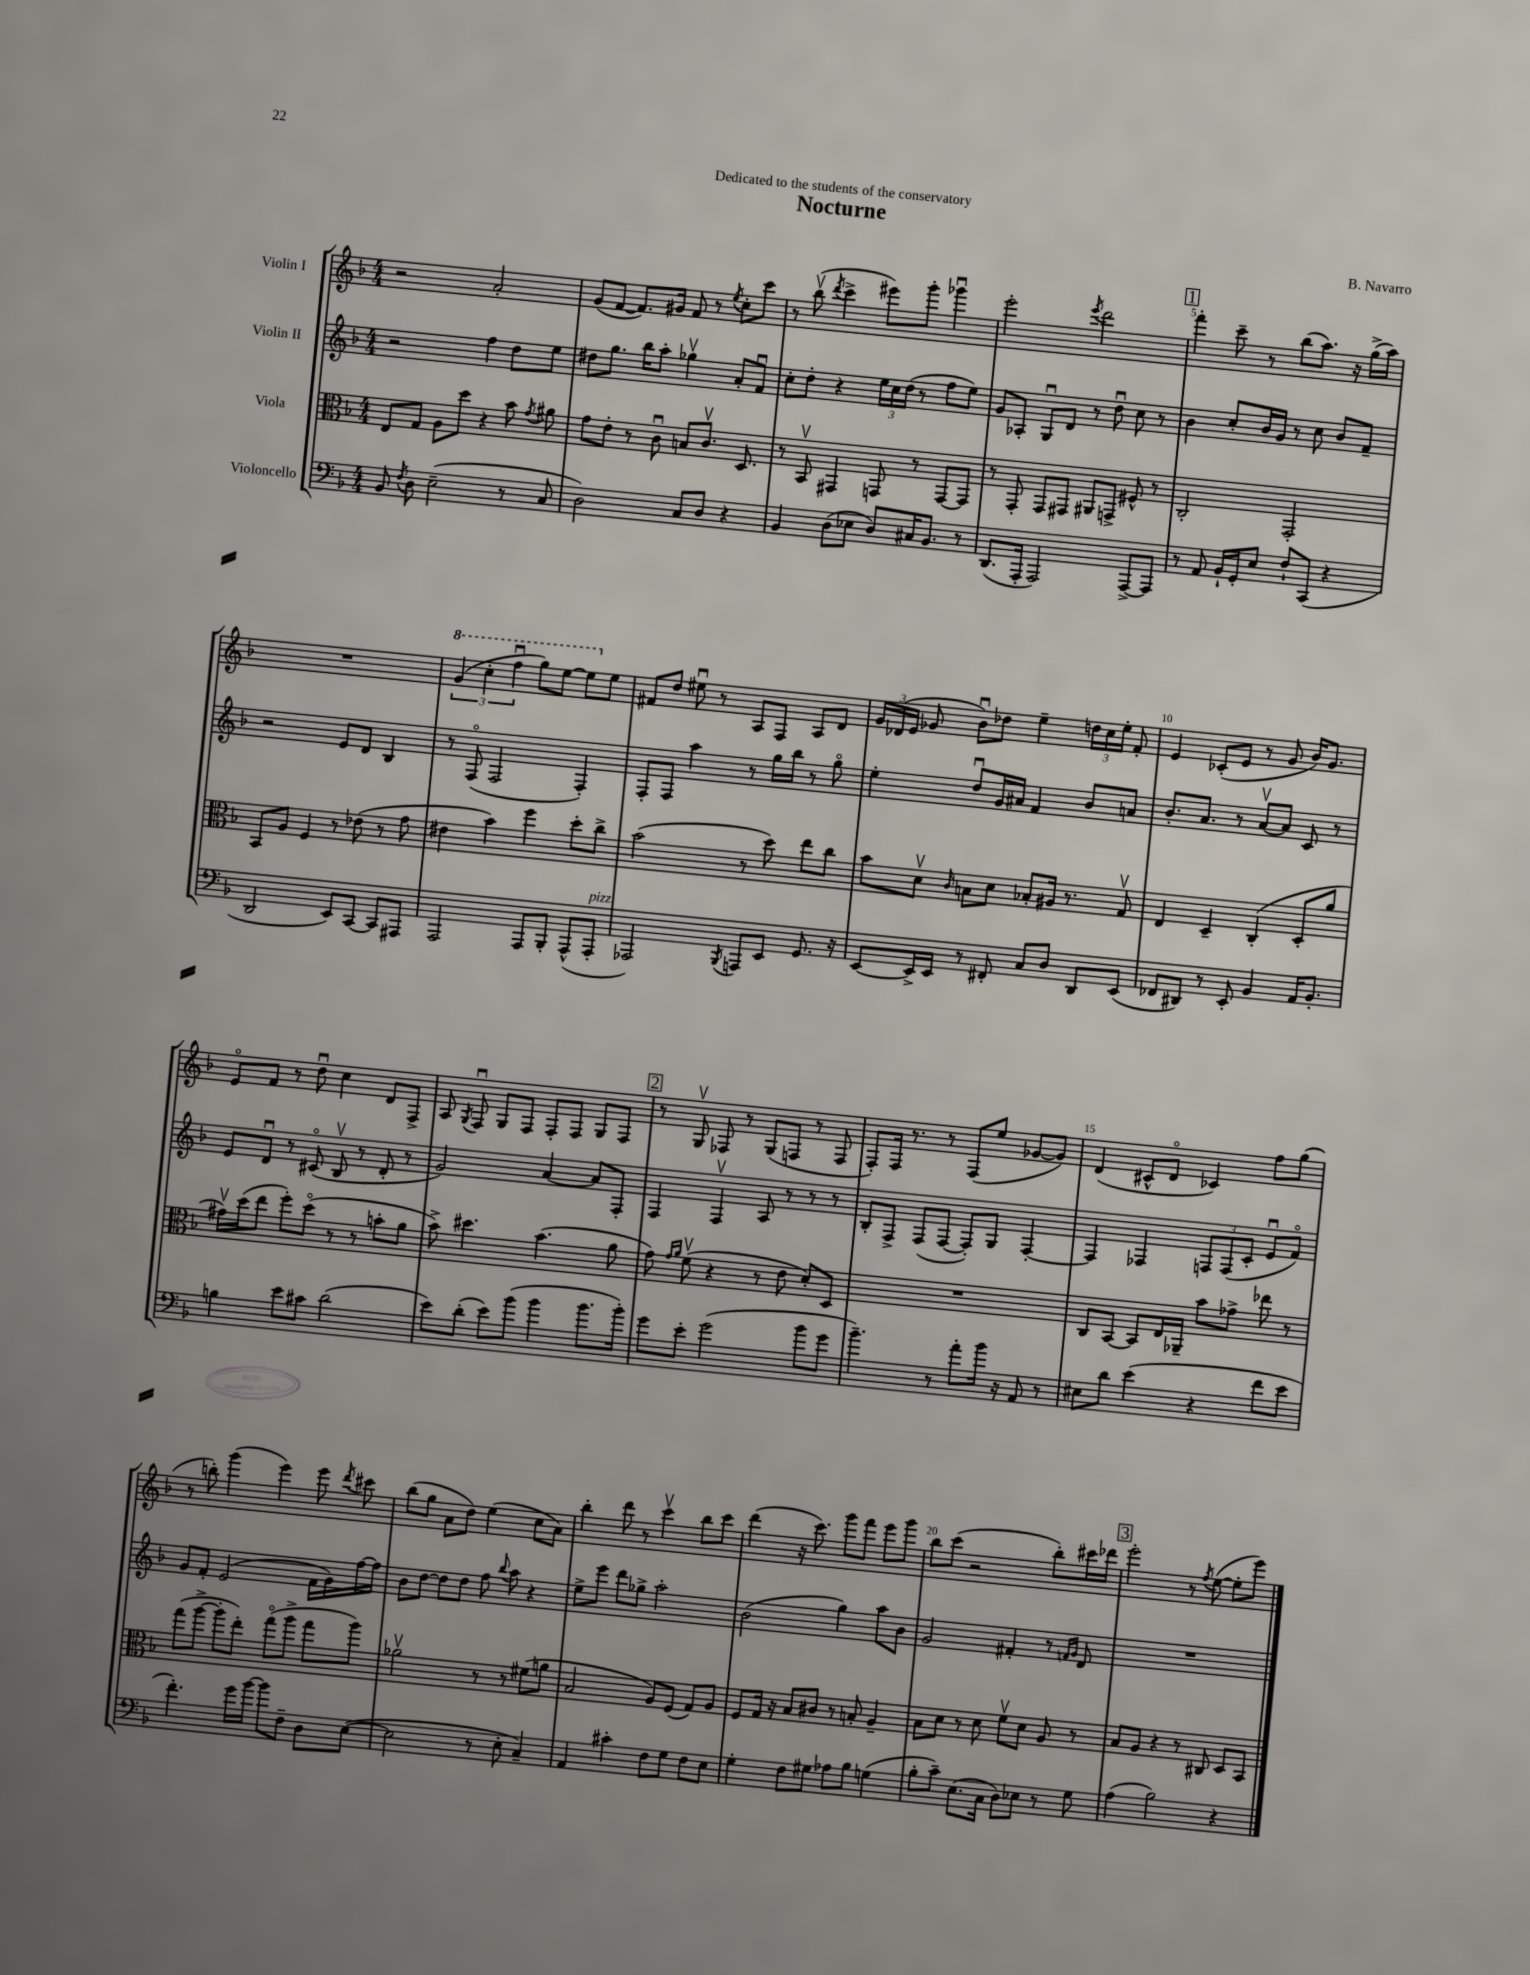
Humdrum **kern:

**kern	**kern	**kern	**kern
*staff4	*staff3	*staff2	*staff1
*clefF4	*clefC3	*clefG2	*clefG2
*k[b-]	*k[b-]	*k[b-]	*k[b-]
*M4/4	*M4/4	*M4/4	*M4/4
8BB-	8E	2r	2r
8qF	.	.	.
8D	8G	.	.
(2E~	8A	.	.
.	8dd	.	.
.	4r	4ff	2a'
8r	8b-	8dd	.
.	8qg	.	.
8C	8a#	8ee	.
=	=	=	=
2D)	8g	8dd#	(8g
.	8e'	8.gg	[8f
.	8r	.	8.f])
.	.	16bb-	.
.	8cu	8aa'	.
.	.	.	16g#
8C	8B	4gg-v	8f
8D	8.cv	.	8r
.	.	.	8qee
4r	.	8a'	8cc'
.	8.D	.	.
.	.	8fu	8ccc
=	=	=	=
4BB-	8r	8cc'	8r
.	8BB-v	8dd'	(8bb-v
.	.	.	8qddd
(8D	4GG#	4r	4ccc^
8E-	.	.	.
8D)	8GG	24ee	8eee#)
.	.	24cc	.
.	.	(24dd	.
16C#	8r	8r	8ggg'
8.BB-	.	.	.
.	[8GG	8ff	4ggg-u
8r	8GG]	8ee)	.
=	=	=	=
(8.DD	8r	8g	2eee'
.	8GG'	8A-'	.
16AAA'	.	.	.
2AAA)	8GG	8Gu	.
.	8GG#	8d	.
.	.	.	8qeee
.	8AA#	8r	2ddd
.	8GG^	8ddu	.
[8AAA^	8F#^^	8cc	.
8AAA]	8r	8r	.
=	=	=	=
8r	2C'	4b-	4fff'
8AA	.	.	.
16BB-`	.	8cc'	8ccc~
16GG'	.	.	.
8E	.	16b-	8r
.	.	16g	.
8F`	2GG'	8r	(8bb-
(8CC	.	8cc	8.aa)
4r	.	8b-	.
.	.	.	16r
.	.	8f~	(16gg^
.	.	.	16aa)
=	=	=	=
2DD	8BB-	2r	1r
.	8A	.	.
.	4F	.	.
8EE)	8r	8e	.
[8CC	(8e-	8d	.
8CC]	8r	4B-	.
8AAA#	8g	.	.
=	=	=	=
2AAA	4e#	8r	(6gg
.	.	(8Fo	.
.	.	.	6ccc'
.	4b-)	2F	.
.	.	.	6fffu
8AAA	4ff	.	8ggg)
8BBB-'	.	.	[8eee
(8AAA^^	8dd'	4F')	8eee]
8AAA'	8cc^	.	8ee
=	=	=	=
2AAA-)	(2b-	8F'	8f#
.	.	8F	8dd
.	.	4aa	8ee#u
.	.	.	8r
8qBBB-	.	.	.
8AAA	8r	8r	8A
8EE	8dd)	16gg	8F
.	.	16bb-	.
8.GG	8ee	8r	8A
.	8cc	8ggo	8d
16r	.	.	.
=	=	=	=
[8EE	8b-	4ee'	24g
.	.	.	(24d-
.	.	.	24e
16EE^]	8dv	.	8g-
16EE	.	.	.
.	16qqc	.	.
8r	8B	8ddu	8b-u)
8FF#'	8d	16g	8dd-
.	.	16a#	.
8C	8B-'	4f	4ee~
8D	16A#	.	.
.	8.r	.	.
8DD	.	8b-	24dd
.	.	.	24cc
.	.	.	24ee'
(8EE	8Gv	8a	8f'
=	=	=	=
8FF-	4E	8.b-'	4e
8DD#)	.	.	.
.	.	8.a	.
8r	4D~	.	(8c-'
8EE'	.	8r	8e
4BB-	(4C'	[8av	8r
.	.	8a]	8g
16AA	8D'	8c	16b-)
8.BB-'	.	.	8.g
.	8a	8r	.
=	=	=	=
4B	16g#v)	8e	8eo
.	(16dd	.	.
.	8ee	8du	8f
8e	8ff')	8r	8r
8c#	(8ddo	(8c#o	8ddu
(2d	8r	8B-v	4cc
.	8r	8r	.
.	8b'	8d'	8d
.	8a	8r	8F^
=	=	=	=
8e)	8b-^)	2g)	8A
.	.	.	8qG
(8d'	4.dd#	.	8Fu
8e)	.	.	8G
(8b-	.	.	8F
4b-	(4.b-	[4a	8F'
.	.	.	8F
8.b-	.	8a]	8G
.	8a	8F'	8F
16b-')	.	.	.
=	=	=	=
8g	8g)	4F	8r
.	16qqg	.	.
.	16qqa	.	.
8e'	(8fv	.	8Gv
(2g	4r	4Fv	8F-
.	.	.	8r
.	8r	8A	(8G
.	8e	8r	8F
8b-	8d')	8r	8r
8g	8D	8r	8F
=	=	=	=
4.b-~)	1r	8B-'	8F')
.	.	8F^	16F
.	.	.	8.r
.	.	(8F	.
8r	.	[8F	8r
8a'	.	8F'])	(8F
16b-	.	8G	8ee
16r	.	.	.
8AA	.	[4F'	[8g-
8r	.	.	8g-])
=	=	=	=
8E#	8C	4F]	(4d
8d	[8BB-	.	.
(4e	8BB-]	4F-	8c#^^
.	16E	.	8do
.	16AA-~	.	.
4r	8b-	12F	4c-)
.	.	(12F	.
.	8g-^	.	.
.	.	12c'	.
8f	8ee-	8eu	8ff
8e	8r	8fo)	(8gg
=	=	=	=
4.f')	(8gg	8g	8r
.	[8aa^	8f'	8bb')
.	8aa']	(2e	(4ggg
16g	8ee')	.	.
[16b-	.	.	.
8b-]	(8ggo	.	4eee)
8F~	8aa^	.	.
8D	8gg	16f	8eee
.	.	16g)	.
.	.	.	8qddd
([8E	8aa)	[16ff	8ccc#
.	.	16ff]	.
=	=	=	=
2E]	2a-v	8b-	(8bb-
.	.	[8dd	8gg
.	.	8dd]	8a
.	.	8dd	8dd)
8r	8r	8ff	(4ee
.	.	8qqbb-	.
8E'	8r	8aa	.
4C~)	(8f#	4r	8cc
.	8a	.	8a)
=	=	=	=
4AA	2B-	8ee^	4bb-'
.	.	8eee	.
4c#'	.	8ddd	8ddd
.	.	8gg-^	8r
8F	8A)	2aa'	4cccv
8G	(8F	.	.
8F	8G)	.	8bb-
8E	8A	.	8ccc
=	=	=	=
4G'	8F	(2b-	(4ddd
.	16G	.	.
.	16r	.	.
8F	8B-	.	16r
.	.	.	8.ccc)
8G#	8c#	.	.
8A-	8r	4gg)	8ggg
8B-	8B'	.	8fff
(4G	4A~	8aa	8eee
.	.	8b-	8ggg
=	=	=	=
8B-'	8B-	2g	8bb-
8c~)	8d	.	(8ccc
(8.E	8r	.	2r
.	8d	.	.
16C	.	.	.
8D)	8fv	4f#'	.
8E-	8d	.	.
8r	8A	8r	8bb-')
.	.	16qqf	.
.	.	16qqg	.
8G	8r	8d	16ccc#
.	.	.	16ddd-
=	=	=	=
(4A	8B-	1r	2eee'
.	8A	.	.
2B-)	4r	.	.
.	8r	.	8r
.	.	.	8qff
.	8C#	.	([8ee
4r	8D	.	8ee']
.	8BB-	.	8eee)
==	==	==	==
*-	*-	*-	*-
